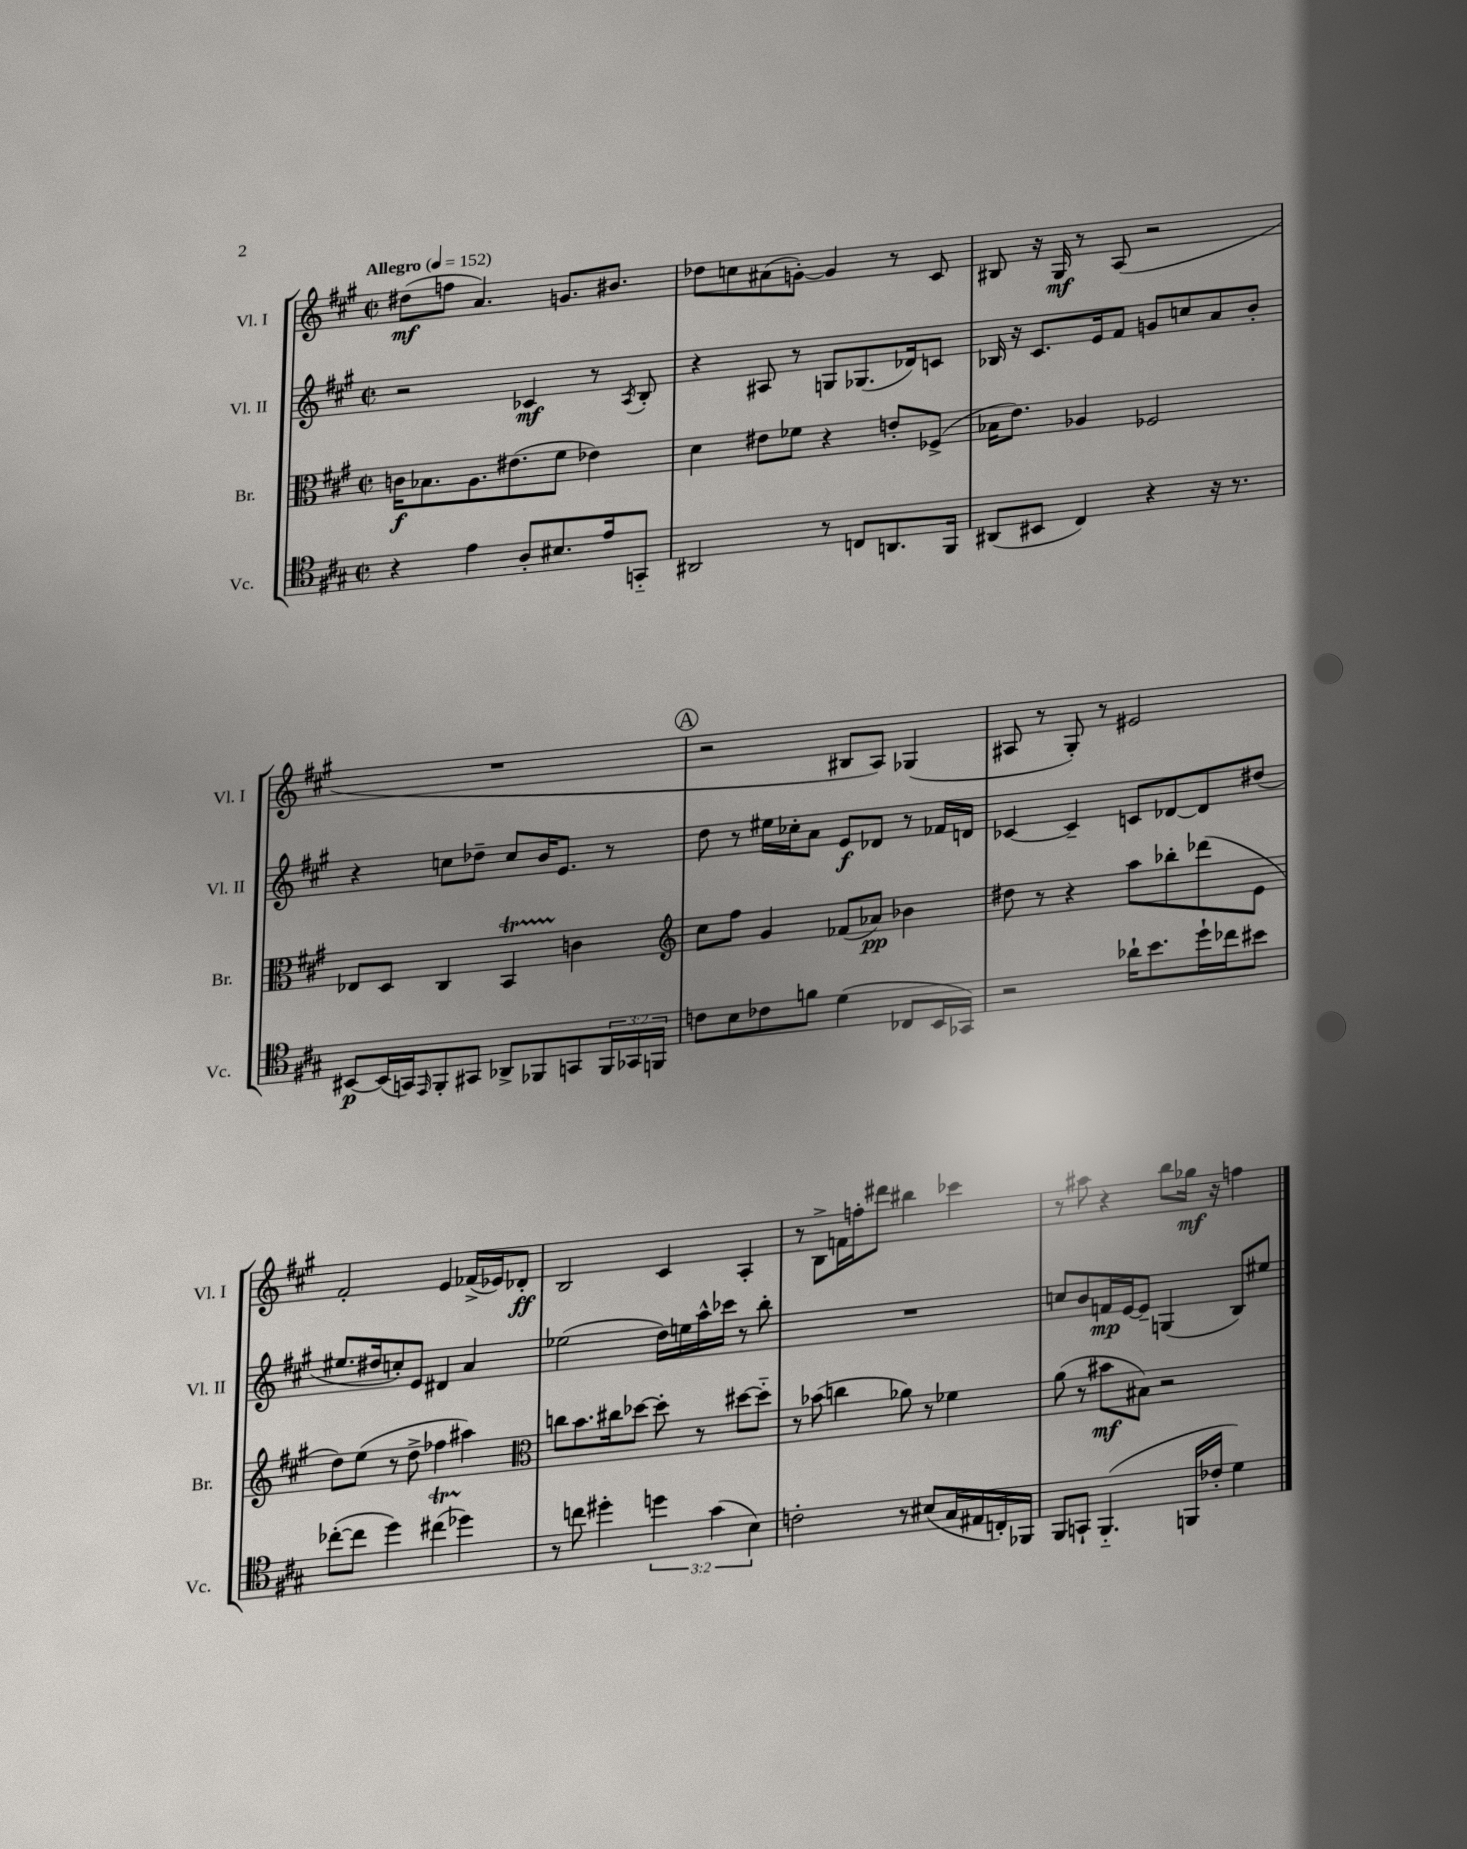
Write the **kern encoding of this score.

**kern	**kern	**kern	**kern
*staff4	*staff3	*staff2	*staff1
*clefC4	*clefC3	*clefG2	*clefG2
*k[f#c#g#]	*k[f#c#g#]	*k[f#c#g#]	*k[f#c#g#]
*M2/2	*M2/2	*M2/2	*M2/2
*met(c|)	*met(c|)	*met(c|)	*met(c|)
*MM152	*MM152	*MM152	*MM152
4r	16c\LK	2r	(8dd#\L
.	8.B-\	.	.
.	.	.	8ff\J
4e\	8.A\	.	4.a/)
.	(8.e#\	.	.
8A'/L	.	4c-/	.
8.B#/	8f#\J	.	8.g/L
.	4e-\)	8r	.
16e/k	.	.	8.b#/J
.	.	8qA/	.
8GG'~/J	.	8B'/	.
=	=	=	=
2AA#/	4d\	4r	8dd-\L
.	.	.	8cc\
.	8e#\L	8A#/	(8a#\
.	8f-\J	8r	[8g'\J)
8r	4r	8G/L	4g/]
8C/L	.	(8.G-/	.
8.AA/	8e'/L	.	8r
.	.	16d-/k)	.
.	(8F-^/J	8c/J	8c#/
16FF#/Jk	.	.	.
=	=	=	=
(8AA#/L	16B-\LK	16B-/	8B#/
.	8.e\J)	16r	.
8BB#/J	.	8.c#/L	16r
.	.	.	16G#/
4C#/)	4A-/	.	8r
.	.	16e/k	.
.	.	8f#/J	(8A/
4r	2F-/	8g/L	2r
.	.	8cc/	.
16r	.	8a/	.
8.r	.	.	.
.	.	8b'/J	.
=	=	=	=
[8BB#/L	8E-/L	4r	1r
(16BB#/]L	8D/J	.	.
16GG/J)	.	.	.
16qqEE/	.	.	.
8FF#'/	4C#/	8cc\L	.
8GG#/J	.	8dd-~\J	.
8AA-^/L	4BB/	8cc/L	.
8FF-/	.	16b/K	.
.	.	8.e/J	.
8GG/	4c\	.	.
24FF-/L	.	8r	.
24GG-/	.	.	.
24FF/JJ	.	.	.
=	=	=	=
*	*clefG2	*	*
8c\L	8cc#\L	8dd\	2r
8B\	8ff#\J	8r	.
8c-\	4g#/	16ee#\LL	.
.	.	16cc-'\J	.
8f\J	.	8a\J	.
(4d\	(8f-/L	8e/L	8B#/L
.	8a-/J)	8d-/J	8A/J)
8C-/L	4b-\	8r	(4G-/
16BB/L	.	16f-/LL	.
16GG-/JJ)	.	16d/JJ	.
=	=	=	=
2r	8dd#\	[4c-/	8A#/
.	8r	.	8r
.	4r	4c-~/]	8G#'/)
.	.	.	8r
16a-`\LK	8aa\L	8c/L	2e#/
8.b\	.	.	.
.	8bb-'\	[8d-/	.
16dd`\L	(8ddd-\	8d-/]	.
16cc-\J	.	.	.
8b#\J	8e\J	(8dd#/J	.
=	=	=	=
([8cc-'\L	8dd\L)	8.ee#/L	2f#'/
8cc-\]J	(8ee\J	.	.
.	.	16dd#/k	.
4dd\)	8r	8cc'/)	.
.	8dd^\	8e/J	.
(4cc#\	4ff-\	4d#/	4e/
4dd-\)	4aa#\)	4a/	(16f-^/LL
.	.	.	16e-/J)
.	.	.	8d-'/J
=	=	=	=
*	*clefC3	*	*
8r	8cc\L	(2ee-\	2B/
8cc\	8.b\	.	.
4dd#'\	.	.	.
.	16cc#\k	.	.
.	[8dd-\J	.	.
6dd\	8dd-'\]	16dd\LL)	4c#/
.	.	16ee\	.
.	8r	16aa^^\	.
(6g#\	.	.	.
.	.	16ccc-\JJ	.
.	[8dd#\L	8r	4A'/
6B\)	.	.	.
.	8dd#'~\]J	8bb'\	.
=	=	=	=
2c'\	8r	1r	8r
.	(8b-\	.	8B^\L
.	4cc\	.	16f\L
.	.	.	16ff'\J
.	.	.	8ddd#\J
8r	8a-\)	.	4bb#\
(8B#/L	8r	.	.
16G#/L	4f-\	.	4ccc-\
16E#/	.	.	.
16C'/)	.	.	.
16FF-/JJ	.	.	.
=	=	=	=
8FF#/L	(8a\	8cc/L	8r
8GG`/J	8r	8b/	8aa#\
(4.FF#'~/	8b#\L	16f/L	4r
.	.	[16e/J	.
.	8B#\J)	8e~/]J	.
.	2r	(4G/	8bb\L
16FF/LL	.	.	16gg-\Jk
16c-'/JJ	.	.	16r
4d\)	.	8B/L)	4ff\
.	.	8ee#/J	.
==	==	==	==
*-	*-	*-	*-
